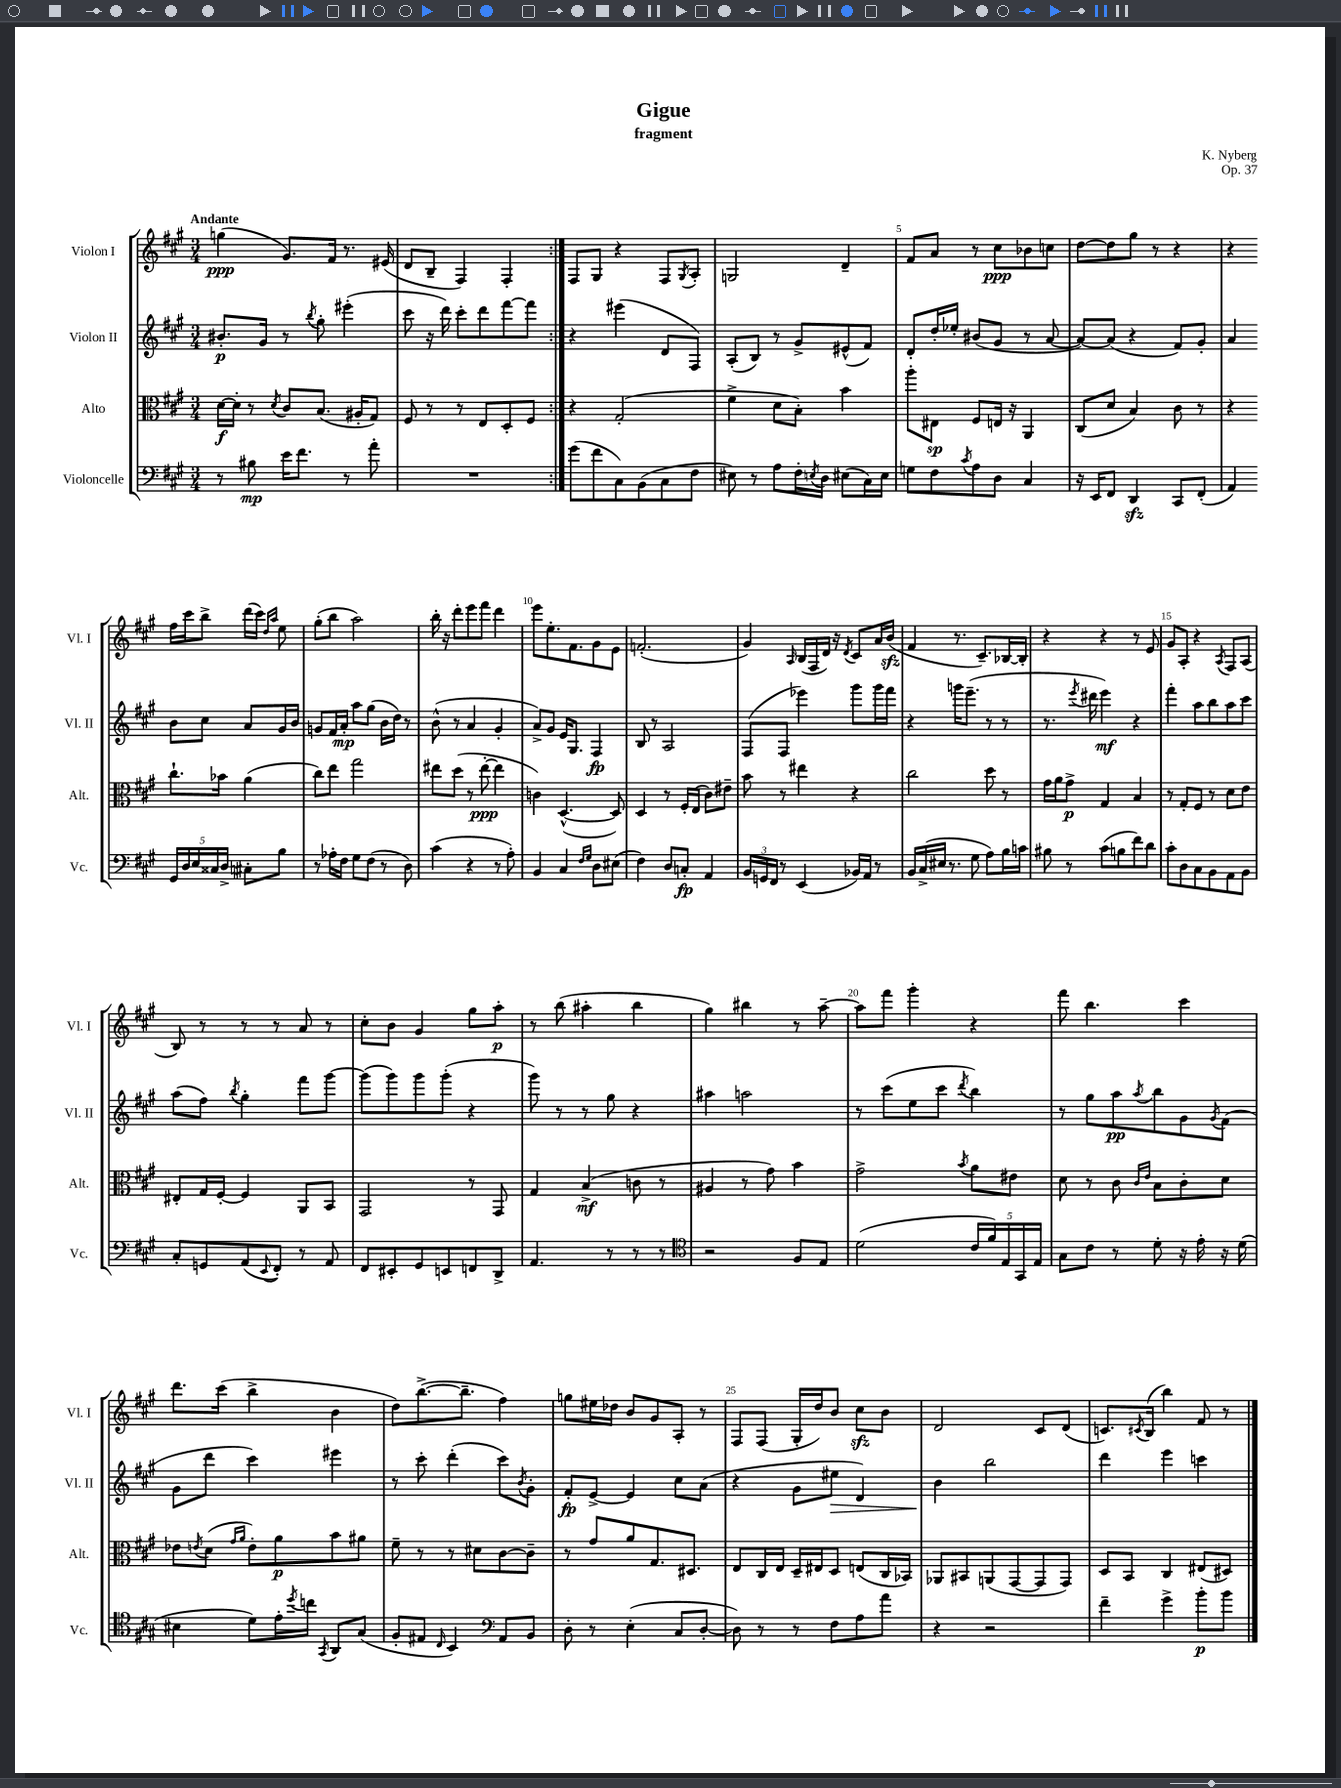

**kern	**kern	**kern	**kern
*staff4	*staff3	*staff2	*staff1
*clefF4	*clefC3	*clefG2	*clefG2
*k[f#c#g#]	*k[f#c#g#]	*k[f#c#g#]	*k[f#c#g#]
*M3/4	*M3/4	*M3/4	*M3/4
8r	[16d\LL	8.b#'/L	(4gg\
.	16d'\]JJ	.	.
8B#\	8r	.	.
.	.	16g#/Jk	.
.	8qd/	.	.
16e\LK	8c#/L	8r	8.g#/L)
8.f#\J	.	.	.
.	.	8qbb/	.
.	(8.B/J	8gg#'\	.
.	.	.	16f#/Jk
8r	.	(4eee#'\	8.r
.	16A#'/LK	.	.
8a'\	8G#/J)	.	.
.	.	.	(16e#/
=	=	=	=
2.r	8F#/	8ccc#\	8d/L
.	8r	16r	8B~/J
.	.	16ddd\)	.
.	8r	8ccc#'\L	4F#/)
.	8E/L	8ddd\	.
.	8D'/	[8fff#\	4F#'/
.	8F#/J	8fff#\]J	.
=:|!	=:|!	=:|!	=:|!
(8g#\L	4r	4r	8F#/L
8f#\	.	.	8G#/J
8C#\)	(2G#'/	(4eee#\	4r
(8BB\	.	.	.
8C#\	.	8d/L	8F#/L
.	.	.	8qG#/
8F#\J	.	8F#/J)	8A'/J
=	=	=	=
8E#\)	4f#^\	(8A'/L	2G/
8r	.	8B/J)	.
8A\L	8d\L	8r	.
16F#'\L	8B'\J)	8g#^/L	.
8qE/	.	.	.
16D\JJ	.	.	.
(8E#\L	4b\	(8e#^^/	4d~/
16C#\L)	.	8f#/J)	.
16E#\JJ	.	.	.
=	=	=	=
8G\L	8aa'\L	8d'/L	8f#/L
8F#\	8E#\J	16dd'/L	8a/J
.	.	16ee-'/JJ	.
8qc#/	.	.	.
8A\	8F#/L	(8b#/L	8r
8D\J	16E/Jk	8g#/J	8cc#\L
.	16r	.	.
4C#/	4AA/	8r	8b-\
.	.	[8a/	8cc\J
=	=	=	=
16r	(8C#/L	8a/_L)	[8dd\L
16EE/LK	.	.	.
8FF#/J	8d/J	(8a/]J	8dd\]
4DD/	4B/)	4r	8gg#\J
.	.	.	8r
8CC#/L	8c#\	8f#/L)	4r
(8FF#'/J	8r	8g#'/J	.
=	=	=	=
4AA/)	4r	4a/	4r
20GG#/LL	8.cc#`\L	8b\L	16ff#\LL
20D/	.	.	.
.	.	.	16ccc#\J
20E/	.	.	.
.	.	8cc#\J	8bb^\J
20C##/	.	.	.
.	16b-\Jk	.	.
20D^/JJ	.	.	.
8C#'\L	(4a\	8a/L	(16ddd\LL
.	.	.	16ccc#\JJ)
.	.	.	16qqdd/LL
.	.	.	16qqaa/JJ
8B\J	.	16g#/L	8ee\
.	.	16b/JJ	.
=	=	=	=
8r	8cc#\L)	8g/L	(8gg#'\L
16A-'\LL	8ee\J	16f#/L	8bb\J
16F#\JJ	.	16a'/JJ	.
8G#\L	2gg#\	8aa\L	2aa\)
(8F#\J	.	(8gg#\J	.
8r	.	16b\LL	.
.	.	16dd\JJ)	.
8D\)	.	8r	.
=	=	=	=
(4c#\	8ee#\L	(8b^^\	16bb'\
.	.	.	16r
.	(8dd\J	8r	8ddd'\L
4r	8r	4a/	8eee\
.	[8ee#'\	.	8fff#\J
8r	4ee#\]	4g#'/	4ddd\
8A'\)	.	.	.
=	=	=	=
4BB/	4c\)	8a^/L)	8eee\L
.	.	8g#/J	8.ee'\
4C#/	([4.D^^/	16e/LK	.
.	.	8.G#/J	8.f#\
16qqF#/LL	.	.	.
16qqG#/JJ	.	.	.
8D\L	.	4F#/	8g#\
(8E#\J	8D/])	.	8e\J
=	=	=	=
4F#\)	4D/	8B/	(2.f'/
.	.	8r	.
8D/L	8r	2A/	.
8C'/J	16F#'/LL	.	.
.	(16E/JJ	.	.
4AA/	8c#\L)	.	.
.	8e#~\J	.	.
=	=	=	=
24BB/LL	8b\	(8F#/L	4g#/)
24GG/	.	.	.
24FF#/JJ	.	.	.
8r	8r	8F#/J	.
.	.	.	16qqA/
(4EE/	4ee#\	4eee-\)	(16B/LL
.	.	.	16F#/
.	.	.	16d/JJ)
.	.	.	16r
.	.	.	8qd/
16BB-/LL)	4r	8ggg#\L	8c#/L
16AA/JJ	.	.	.
8r	.	16ggg#\L	16a/L
.	.	16fff#\JJ	(16b/JJ
=	=	=	=
16BB/LL	2cc#\	4r	4f#/
(16C#^/	.	.	.
16E#/JJ	.	.	.
8.r	.	.	.
.	.	16ggg\LK	8.r
.	.	(8.eee~\J	.
8G#\	.	.	.
.	.	.	8.c#~/L)
8A\L)	8dd\	8r	.
16B\L	8r	8r	[16B-/L
16c\JJ	.	.	16B-'/]JJ
=	=	=	=
8B#\	16g#\LL	8.r	4r
.	16a\J	.	.
8r	8g#^\J	.	.
.	.	8qeee/	.
.	.	16ddd#\	.
(8c#\L	4G#/	4eee\)	4r
8B\	.	.	.
8f#\)	4B/	4r	8r
8d\J	.	.	8e/
=	=	=	=
8c#'\L	8r	4fff#'\	8g#/L
8D\	8G#'/L	.	8A'/J
8C#\	8F#/J	8aa\L	4r
8BB\	8r	8bb\	.
.	.	.	8qA/
8AA\	8d\L	8aa\	8F#/L
8BB\J	8e\J	8ccc#\J	(8A/J
=	=	=	=
8C#'/L	8E#'/L	(8aa\L	8B/)
8GG/	16G#/L	8ff#\J)	8r
.	[16F#'/JJ	.	.
.	.	8qbb/	.
(8AA/	4F#/]	4gg#'\	8r
8qqEE/	.	.	.
8FF#'/J)	.	.	8r
8r	8AA/L	8fff#\L	8a/
8AA/	8BB/J	[8ggg#\J	8r
=	=	=	=
8FF#/L	2GG#/	(8ggg#\]L	8cc#'\L
8EE#'/	.	8ggg#\)	8b\J
8GG#/	.	8ggg#\	4g#/
8EE/	.	(8ggg#'\J	.
8FF/	8r	4r	8gg#\L
8DD^/J	8GG#/	.	8aa'\J
=	=	=	=
4.AA/	4G#/	8ggg#\)	8r
.	.	8r	(8bb\
.	(4B^/	8r	4aa#'\
8r	.	8gg#\	.
8r	8c\	4r	4bb\
8r	8r	.	.
=	=	=	=
*clefC4	*	*	*
2r	4A#/	4aa#\	4gg#\)
.	8r	2aa\	4bb#\
.	8g#\)	.	.
8F#/L	4b\	.	8r
8E/J	.	.	[8aa~\
=	=	=	=
(2d\	2g#^\	8r	8aa\]L
.	.	(8ccc#\L	8fff#\J
.	.	8ee\	4ggg#'\
.	.	8ccc#\J	.
.	8qb/	8qddd/	.
20c#/LL	8a\L	4bb\)	4r
20f#/)	.	.	.
20E/	.	.	.
.	8e#\J	.	.
20GG#/	.	.	.
20E/JJ	.	.	.
=	=	=	=
8G#\L	8d\	8r	8fff#\
8c#\J	8r	8gg#\L	4.bb\
8r	8c#\	8aa\	.
.	16qqc#/LL	.	.
.	16qqe/JJ	8qaa/	.
8d'\	8B\L	8bb\	.
16r	8c#'\	8g#\	4ccc#\
16e'\	.	.	.
.	.	8qg#/	.
16r	8d\J	(8f#\J	.
(16d\	.	.	.
=	=	=	=
4B#\	8e-\L	8g#\L	8.ddd\L
.	8qe/	.	.
.	(8d\J	8ddd\J	.
.	.	.	(16ccc#\Jk
.	16qqg#/LL	.	.
.	16qqa/JJ	.	.
8d\L)	8e'\L)	4ccc#\)	4bb^\
16e'\L	8a\	.	.
8qdd/	.	.	.
16cc\JJ	.	.	.
8qGG#/	.	.	.
8AA/L	8b\	4eee#\	4b\
(8G#/J	8a#\J	.	.
=	=	=	=
8F#'/L	8f#~\	8r	8dd\L)
8E#/J	8r	8ccc#'\	([8.bb^\
16qqC#/	.	.	.
4BB/)	8r	(4ddd'\	.
.	.	.	8.bb~\]J
.	8d#\L	.	.
*clefF4	*	*	*
8AA/L	[8c#\	8ccc#\L)	4ff#\)
.	.	8qb/	.
8BB/J	8c#~\]J	8g#'\J	.
=	=	=	=
8D'\	8r	8f#'/L	8gg\L
8r	8g#/L	[8e^/J	16ee#\L
.	.	.	16dd-\JJ
(4E'\	8a/	4e/]	8b/L
.	8.G#/	.	8g#/
8C#/L	.	8cc#\L	8A'/J
.	8.D#/J	.	.
[8D'/J	.	(8a\J	8r
=	=	=	=
8D\])	8E/L	4r	8F#/L
8r	16C#/L	.	(8F#/J
.	16E/JJ	.	.
8r	16D~/LL	8g#\L	16G#'/LL
.	16E#/J	.	16dd/J)
8F#\L	8D/J	8ee#\J	8b/J
8A\	(8E/L	4d/)	8cc#\L
8a\J	16C#/L	.	8b\J
.	16BB-/JJ)	.	.
=	=	=	=
4r	8AA-/L	4b\	2d/
.	8BB#/	.	.
2r	(8AA/	2bb\	.
.	[8GG#/	.	.
.	8GG#/]	.	8c#/L
.	8GG#/J)	.	(8d/J
=	=	=	=
4f#~\	8D/L	4ddd\	8.c/L)
.	8BB/J	.	.
.	.	.	8qc#/
.	.	.	(16B/Jk
4g#^\	4C#/	4eee\	4bb\)
8b'\L	(8E#/L	4ccc\	8f#/
8b\J	8D#/J)	.	8r
==	==	==	==
*-	*-	*-	*-
